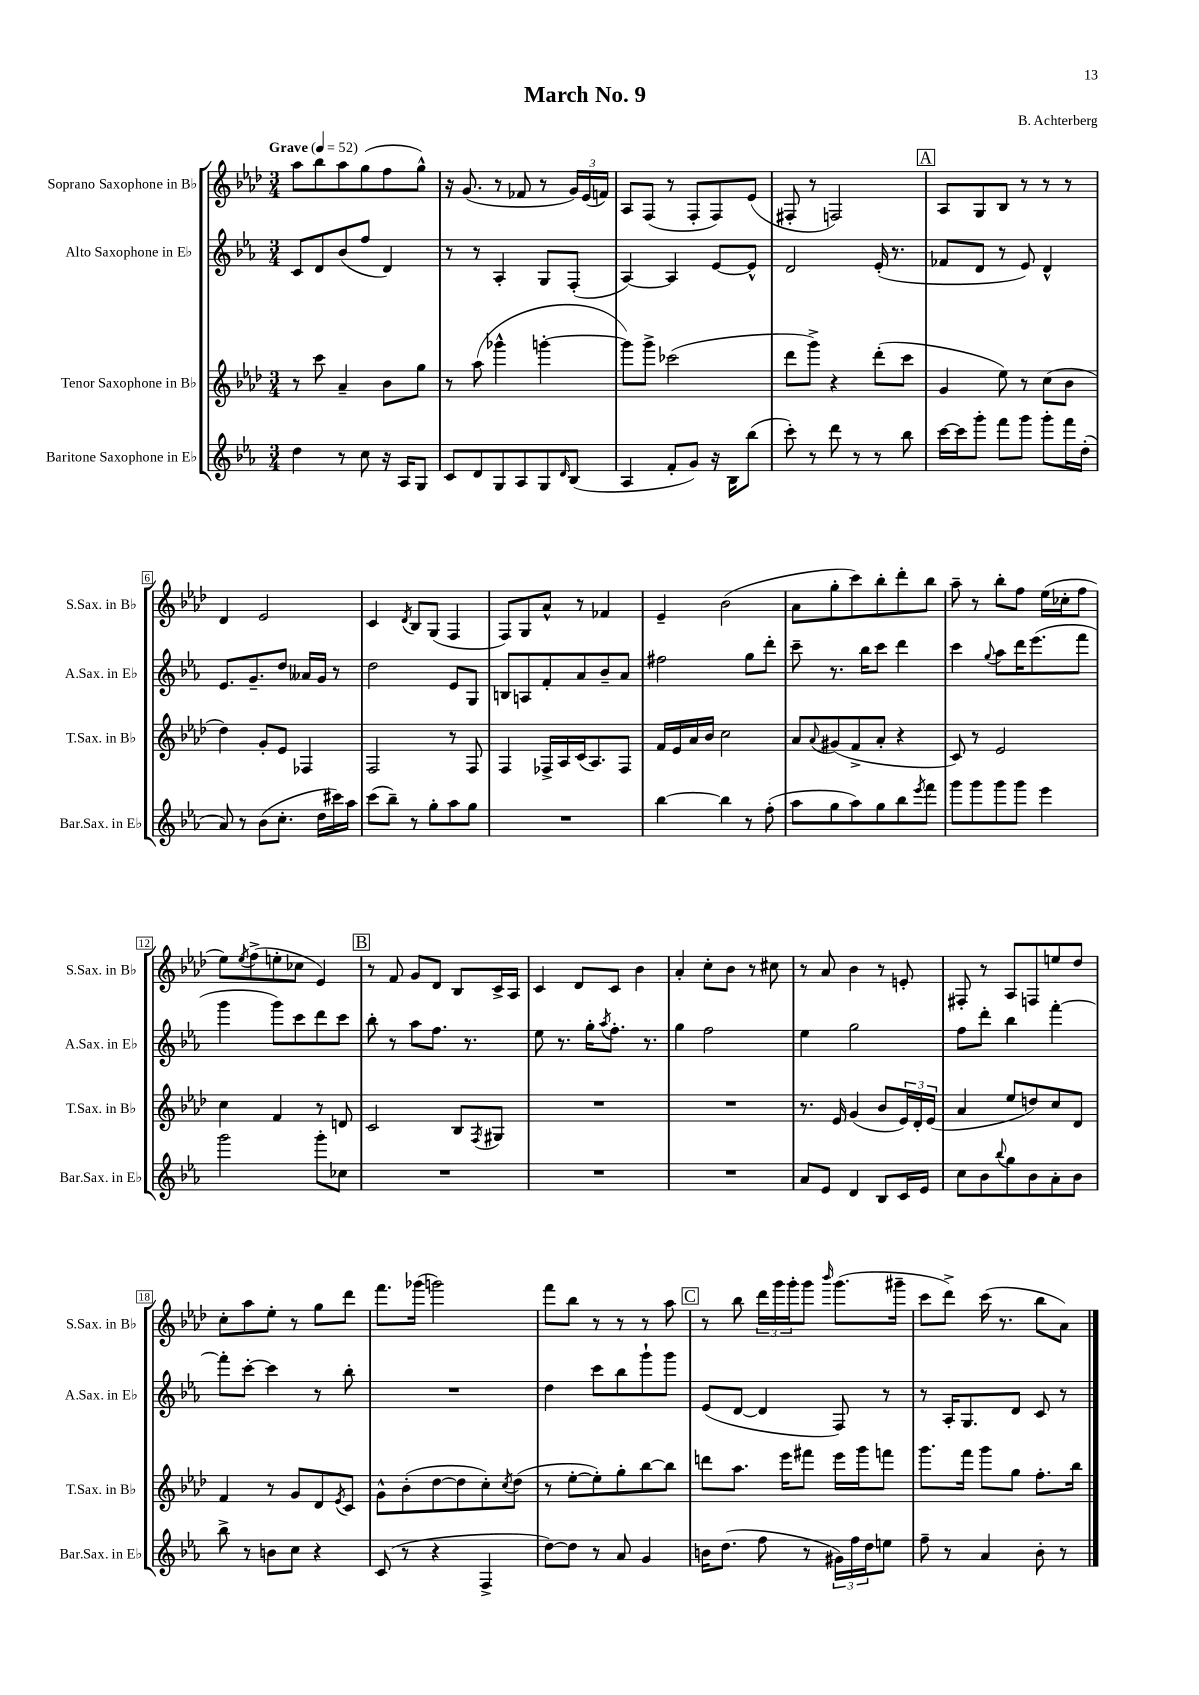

**kern	**kern	**kern	**kern
*staff4	*staff3	*staff2	*staff1
*clefG2	*clefG2	*clefG2	*clefG2
*k[b-e-a-]	*k[b-e-a-d-]	*k[b-e-a-]	*k[b-e-a-d-]
*M3/4	*M3/4	*M3/4	*M3/4
*MM52	*MM52	*MM52	*MM52
4dd\	8r	8c/L	8aa-\L
.	8ccc\	8d/	8bb-\
8r	4a-~/	(8b-/	8aa-\
8cc\	.	8ff/J	(8gg\
16r	8b-\L	4d/)	8ff\
16A-/LK	.	.	.
8G/J	8gg\J	.	8gg^^\J)
=	=	=	=
8c/L	8r	8r	16r
.	.	.	(8.g/
8d/	(8aa-\	8r	.
8G/	4ggg-^^\	4A-'/	8r
8A-/	.	.	8f-/
8G/	[4ggg'\	8G/L	8r
16qqd/	.	.	.
(8B-/J	.	(8F'/J	24g/LL)
.	.	.	(24e-/
.	.	.	24f/JJ)
=	=	=	=
4A-/	8ggg\]L)	[4A-/)	8A-/L
.	8ggg^\J	.	(8F/J
8f'/L	(2ccc-\	4A-/]	8r
8g/J)	.	.	8F'/L
16r	.	[8e-/L	8F/)
16B-\LK	.	.	.
(8bb-\J	.	8e-^^/]J	(8e-/J
=	=	=	=
8ccc'\)	8ddd-\L	2d/	8F#'/
8r	8ggg^\J)	.	8r
8ddd\	4r	.	2F/)
8r	.	.	.
8r	(8ddd-'\L	(16e-'/	.
.	.	8.r	.
8bb-\	8ccc\J	.	.
=	=	=	=
[16ccc\LL	4g/	8f-/L	8A-/L
16ccc\]J	.	.	.
8ggg'\J	.	8d/J	8G/
8fff\L	8ee-\)	8r	8B-/J
8ggg\J	8r	8e-/)	8r
8ggg'\L	(8cc\L	4d^^/	8r
16fff\L	8b-\J	.	8r
(16dd'\JJ	.	.	.
=	=	=	=
8a-/)	4dd-\)	8.e-/L	4d-/
8r	.	.	.
.	.	8.g~/	.
(8b-\L	8g'/L	.	2e-/
8.cc'\J	8e-/J	8dd/J	.
.	4F-/	16a--/LL	.
16dd\LL	.	16g/JJ	.
16ccc#\)	.	8r	.
16aa-\JJ	.	.	.
=	=	=	=
(8ccc\L	2F/	2dd\	4c/
8bb-~\J)	.	.	.
.	.	.	8qd-/
8r	.	.	8B-/L
8gg'\L	.	.	(8G/J
8aa-\	8r	8e-/L	4F/
8gg\J	8F/	8G/J	.
=	=	=	=
2.r	4F/	8B/L	8F/L)
.	.	8A/	8G/
.	16F-^/LL	8f'/	8a-^^/J
.	16A-/	.	.
.	(16c/J	8a-/	8r
.	8.A-/)	.	.
.	.	8b-~/	4f-/
.	8F-/J	8a-/J	.
=	=	=	=
[4bb-\	16f/LL	2ff#\	4e-~/
.	16e-/	.	.
.	16a-/	.	.
.	16b-/JJ	.	.
4bb-\]	2cc\	.	(2b-\
8r	.	8gg\L	.
(8ff'\	.	8ddd'\J	.
=	=	=	=
8aa-\L	8a-/L	8ccc~\	8a-\L
.	8qqa-/	.	.
8gg\	(8g#/	8.r	8gg'\
8aa-\)	8f^/	.	8ccc\)
.	.	16bb-\LK	.
8gg\	8a-'/J	8ccc\J	8bb-'\
8bb-\	4r	4ddd\	8ddd-'\
8qeee-/	.	.	.
8fff\J	.	.	8bb-\J
=	=	=	=
8ggg\L	8c/)	4ccc\	8aa-~\
8ggg\	8r	.	8r
.	.	8qqgg/	.
8ggg\	2e-/	8aa-\L	8bb-'\L
8ggg\J	.	16ddd\K	8ff\J
.	.	(8.eee-\	.
4eee-\	.	.	(16ee-\LL
.	.	.	16cc-'\J
.	.	8fff\J	8ff\J
=	=	=	=
2ggg\	4cc\	4ggg\	8ee-\L)
.	.	.	8qee-/
.	.	.	(8ff^\
.	4f/	8ggg\L)	8ee'\
.	.	8ccc\	8cc-\J
8ggg'\L	8r	8ddd\	4e-/)
8cc-\J	8d/	8ccc\J	.
=	=	=	=
2.r	2c/	8bb-'\	8r
.	.	8r	8f/
.	.	8aa-\L	8g/L
.	.	8.ff\J	8d-/J
.	8B-/L	.	8B-/L
.	.	8.r	.
.	8qF/	.	.
.	8G#/J	.	16c^/L
.	.	.	16A-/JJ
=	=	=	=
2.r	2.r	8ee-\	4c/
.	.	8.r	.
.	.	.	8d-/L
.	.	16gg'\LK	.
.	.	8qaa-/	.
.	.	8.ff'\J	8c/J
.	.	.	4b-\
.	.	8.r	.
=	=	=	=
2.r	2.r	4gg\	4a-'/
.	.	2ff\	8cc'\L
.	.	.	8b-\J
.	.	.	8r
.	.	.	8cc#\
=	=	=	=
8a-/L	8.r	4ee-\	8r
8e-/J	.	.	8a-/
.	16e-/	.	.
4d/	(4g/	2gg\	4b-\
8B-/L	8b-/L	.	8r
16c/L	24e-/L)	.	8e'/
.	24d-'/	.	.
16e-/JJ	.	.	.
.	(24e-/JJ	.	.
=	=	=	=
8cc\L	4a-/	8ff\L	8F#'/
8b-\	.	8ddd'\J	8r
8qqbb-/	.	.	.
8gg\	8ee-/L	4bb-\	8A-/L
8b-\	8dd/)	.	8F/
8a-'\	8cc/	[4fff'\	8ee/
8b-\J	8d-/J	.	8dd-/J
=	=	=	=
8bb-^\	4f/	8fff'\]L	8cc'\L
8r	.	[8ccc'\J	8aa-\
8b\L	8r	4ccc\]	8ee-'\J
8cc\J	8g/L	.	8r
4r	8d-/	8r	8gg\L
.	8qe-/	.	.
.	8c/J	8bb-'\	8ddd-\J
=	=	=	=
(8c/	8g^^\L	2.r	8.fff\L
8r	(8b-'\	.	.
.	.	.	(16ggg-\Jk
4r	[8dd-\	.	2ggg\)
.	8dd-\]	.	.
4F^/	8cc'\)	.	.
.	8qcc/	.	.
.	(8dd-\J	.	.
=	=	=	=
[8dd\L)	8r	4dd\	8fff\L
8dd\]J	[8ee-'\L	.	8bb-\J
8r	8ee-'\])	8ccc\L	8r
8a-/	8gg'\	8bb-\	8r
4g/	[8bb-\	8ggg`\	8r
.	8bb-\]J	8ggg\J	8aa-\
=	=	=	=
16b\LK	8ddd\L	(8e-/L	8r
(8.dd\J	.	.	.
.	8.aa-\J	[8d/J	8bb-\
8ff\	.	4d/]	24ddd-\LL
.	.	.	24ggg\
.	16eee-\LK	.	.
.	.	.	24ggg'\J
8r	8fff#\J	.	8ggg\J
.	.	.	16qqbbb-/
24g#\LL)	16eee-\LL	8F/)	(8.ggg\L
24ff\	.	.	.
.	16ggg\J	.	.
24dd\J	.	.	.
8ee\J	8fff\J	8r	.
.	.	.	16ggg#~\Jk
=	=	=	=
8ff~\	8.ggg\L	8r	8ccc\L
8r	.	16A-'/LK	8ddd-^\J)
.	16fff\Jk	8.G/	.
4a-/	8ggg\L	.	(16ccc\
.	.	.	8.r
.	8gg\J	8d/J	.
8b-'\	8.ff'\L	8c/	8bb-\L
8r	.	8r	8a-\J)
.	16bb-\Jk	.	.
==	==	==	==
*-	*-	*-	*-
